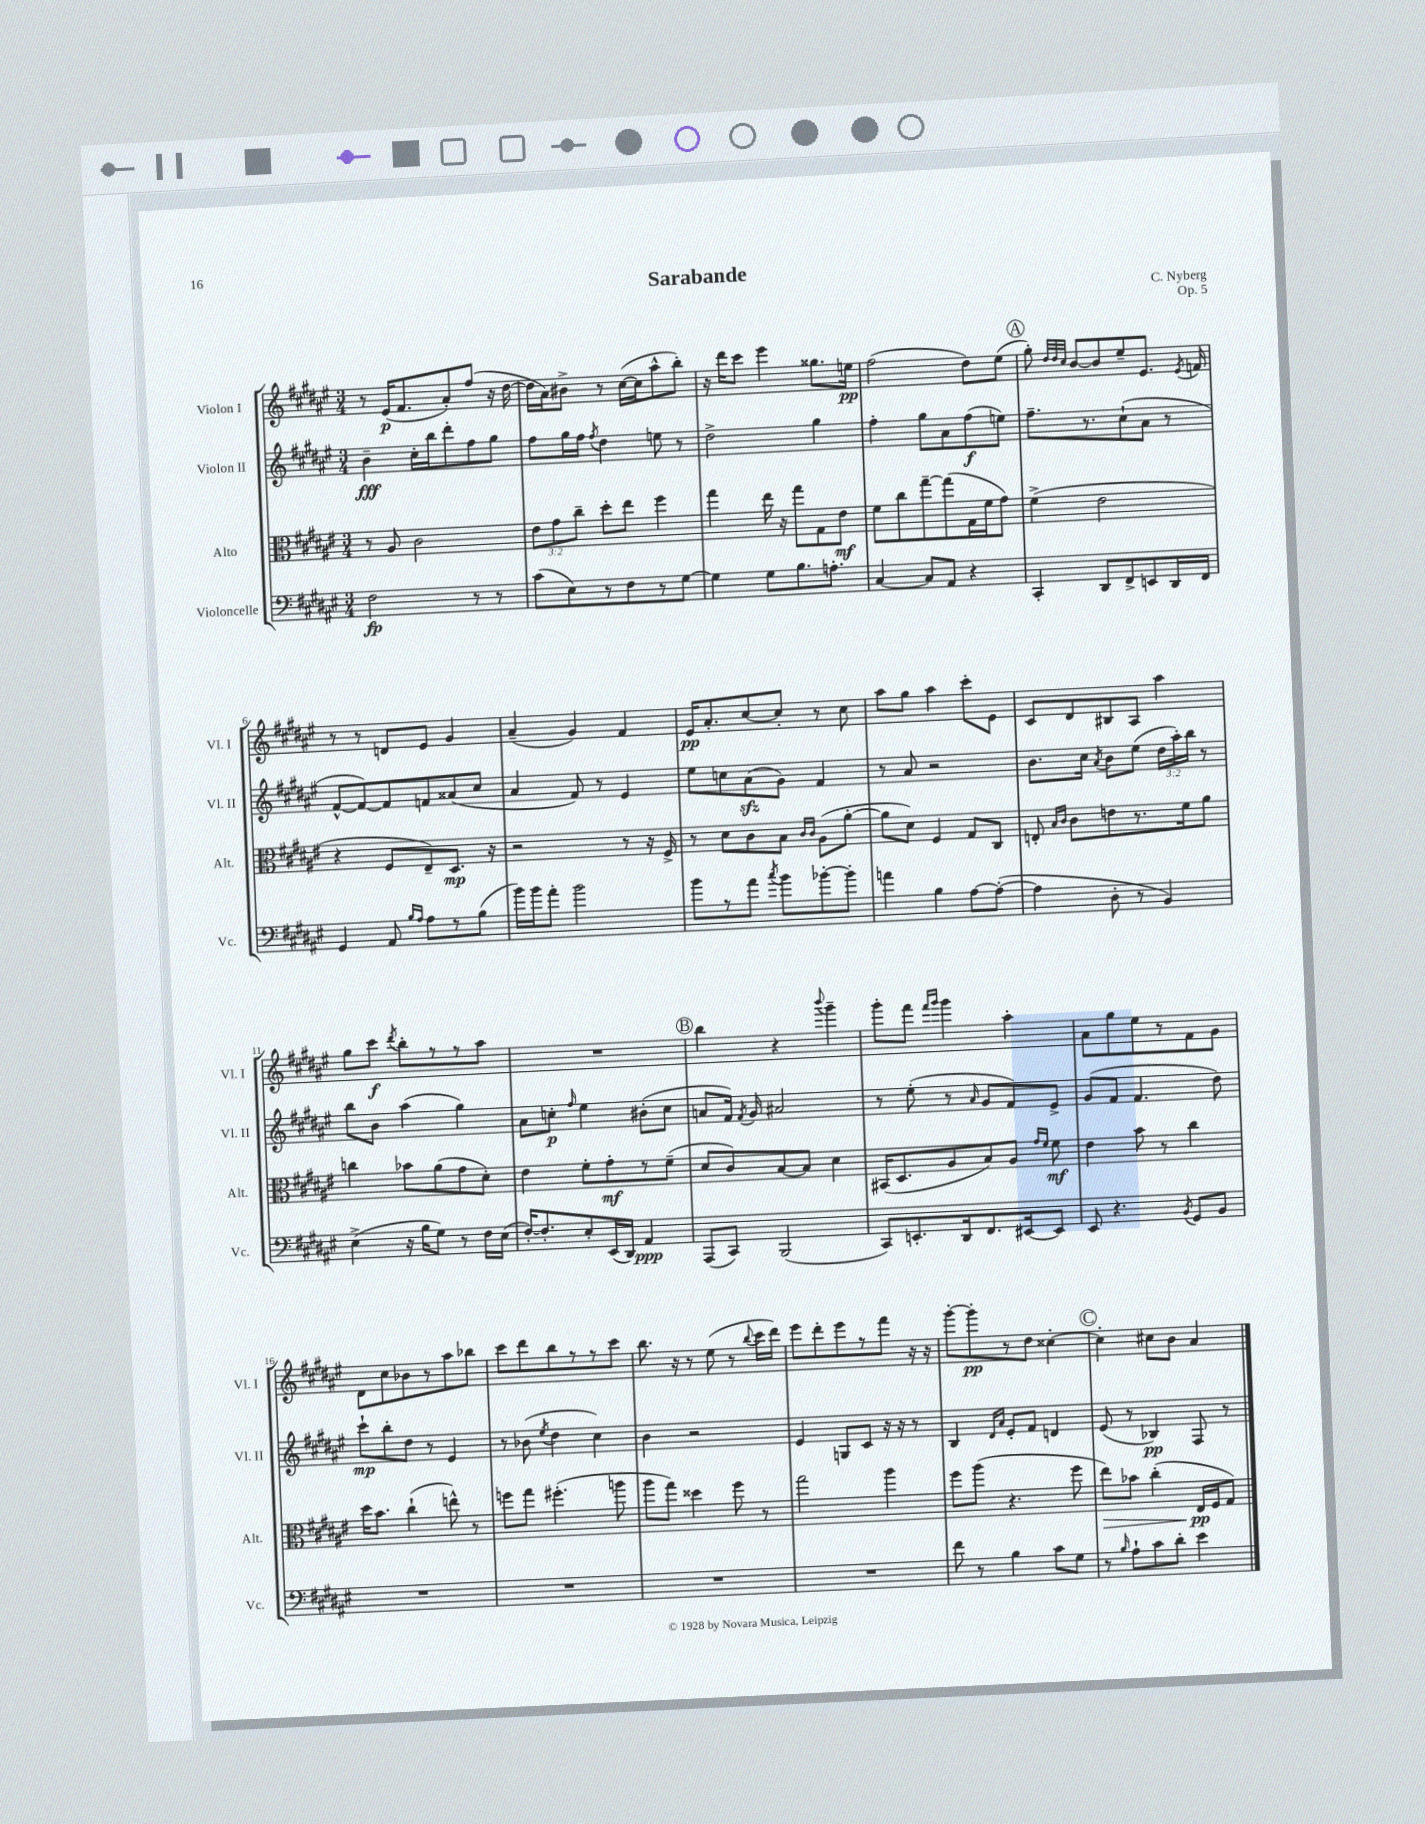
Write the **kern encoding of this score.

**kern	**kern	**kern	**kern
*staff4	*staff3	*staff2	*staff1
*clefF4	*clefC3	*clefG2	*clefG2
*k[f#c#g#d#a#e#]	*k[f#c#g#d#a#e#]	*k[f#c#g#d#a#e#]	*k[f#c#g#d#a#e#]
*M3/4	*M3/4	*M3/4	*M3/4
2F#\	8r	4b~\	8r
.	8A#/	.	(16e#/LK
.	.	.	8.f#/
.	2c#\	16cc#'\LL	.
.	.	16bb\J	.
.	.	8ddd#'\	8a#'/)
8r	.	8ff#\	(8ff#/J
8r	.	8gg#\J	16r
.	.	.	[16dd#\
=	=	=	=
(8c#\L	12e#\L	8ff#\L	16dd#\]LL
.	.	.	16a#\J)
.	12g#\	.	.
8E#\)	.	16gg#\L	8b#^\J
.	12cc#~\J	.	.
.	.	16ff#\JJ	.
.	.	8qff#/	.
8r	8dd#'\L	4dd#\	8r
8F#\	8ee#\J	.	([16cc#\LL
.	.	.	16cc#\]J
8r	4ff#\	8ee\	8aa#^^\
[8G#\J	.	8r	8bb'\J)
=	=	=	=
4G#\]	4gg#\	2dd#^\	16r
.	.	.	16ddd#\LK
.	.	.	8ccc#\J
8G#\L	16ee#\	.	4eee#\
.	16r	.	.
8.B\	8gg#\L	.	.
.	8G#\	4gg#\	8.gg##\L
8.A'\J	.	.	.
.	8e#\J	.	.
.	.	.	16ee\Jk
=	=	=	=
[4C#/	8f#\L	4ff#'\	(2ff#\
.	8cc#\	.	.
8C#/]L	[8gg#~\	8gg#\L	.
8AA#/J	(8gg#\]	8a#\	.
4r	16G#\L	(8ff#\	8dd#\L)
.	16f#\J	.	.
.	8g#\J)	8ee\J)	(8ee#\J
=	=	=	=
4CC#'/	(4f#^\	8.ff#~\L	8gg#'\)
.	.	.	32qqdd#/LLL
.	.	.	32qqdd#/
.	.	.	32qqcc#/JJJ
.	.	.	[8b/L
.	.	8.r	.
8DD#/L	2e#\	.	8b/]
8FF#^/	.	(8cc#`\	8ee#~/
8EE/	.	8a#\J	8.e#/J
16DD#/L	.	8r	.
.	.	.	8qe#/
16FF#/JJ	.	.	16f/
=	=	=	=
4GG#/	4r	[8f#^^/L	8r
.	.	8f#/_)	8r
8AA#/	8F#/L	8f#/]	8d/L
16qqB/LL	.	.	.
16qqA#/JJ	.	.	.
8A#\L	8E#~/)	8f/	8e#/J
8r	8.D#/J	(8a##/	4g#/
(8B\J	.	8cc#/J	.
.	16r	.	.
=	=	=	=
16b\LL)	2r	4a#/	(4a#~/
16b\J	.	.	.
8a#'\J	.	.	.
2b\	.	8f#/)	4g#/)
.	.	8r	.
.	8r	4e#/	4f#/
.	16r	.	.
.	16F#^/	.	.
=	=	=	=
8b\L	8r	8ee#\L	16e#/LK
.	.	.	8.a#'/
8r	8d#\L	8cc\	.
8a#\J	8c#\	(8a#\	[8cc#/
8qcc#/	.	.	.
8b\L	8B\J	8g#\J)	8cc#'/]J
.	16qqc#/LL	.	.
.	16qqc#/JJ	.	.
[8b-'\	(8A#\L	4f#/	8r
8b-'\]J	[8a#'\J	.	8cc#\
=	=	=	=
4a\	8a#\]L	8r	8aa#\L
.	8d#\J)	8a#/	8gg#\J
4B\	4F#/	2r	4aa#\
[8A#\L	8G#/L	.	8ccc#'\L
(8A#'\_J	8C#/J	.	8e#\J
=	=	=	=
4A#\]	8E'/	8.b\L	8c#/L
.	16qqB/LL	.	.
.	16qqc#/JJ	.	.
.	8c#\L	.	8d#/
.	.	16cc#\Jk	.
.	.	8qa#/	.
8D#'\	8e\	8b\L	8B#/
8r	8.r	(8ee#\J	8A#/J
4BB/)	.	24dd#\LL	4aa#\
.	.	24aa#'\)	.
.	16f#\k	.	.
.	.	24bb\JJ	.
.	8a#\J	8r	.
=	=	=	=
(4E#^\	4cc\	8bb\L	8gg#\L
.	.	8b\J	8ccc#\J
.	.	.	8qddd#/
16r	8b-\L	(4aa#\	8bb'\L
16B\LK	.	.	.
8G#\J)	(8a#\	.	8r
8r	8g#\	4gg#\)	8r
16F#\LL	8d#'\J)	.	8aa#\J
(16E#\JJ	.	.	.
=	=	=	=
[16F#'/LK)	4e#\	8a#\L	2.r
8.F#'/]	.	.	.
.	.	8cc'\J	.
.	.	16qqff#/	.
8E#'/	8f#'\L	4ee#\	.
(16EE#/L	8g#'\	.	.
16DD#/JJ)	.	.	.
4AA#/	8r	(8b#'\L	.
.	(8f#~\J	8cc\J	.
=	=	=	=
(8AAA#/L	8d#/L	8a/L	4bb\
8CC#/J)	8c#/)	16f#/Jk)	.
.	.	8qf#/	.
.	.	16g#/	.
(2BBB/	[8B/	2a#/	4r
.	8B/]J	.	.
.	.	.	8qqbbb/
.	4d#\	.	4ggg#~\
=	=	=	=
8CC#/L)	(16BB#/LK	8r	8ggg#'\L
.	8.D#/	.	.
8.EE'/	.	(8ee#'\	8fff#\J
.	.	.	16qqfff#/LL
.	.	.	16qqggg#/JJ
.	8A#/	8r	4ggg#\
16DD#/k	.	.	.
.	.	16qqa#/	.
8.FF#/	8B/)	8g#/L	.
.	8A#/J	8f#/)	4aa#'\
[16EE#/k	.	.	.
.	16qqg#/LL	.	.
.	16qqf#/JJ	.	.
8EE#/]J	8f#\	8e#^/J	.
=	=	=	=
8EE#/	4e#\	(8g#/L	8a#\L
4.r	.	8f#/J	8gg#\
.	8b\	4.f#/	8ee#\
.	8r	.	8r
8qBB/	.	.	.
8GG#/L	4cc#\	.	8f#\
8BB/J	.	8dd#\)	8g#\J
=	=	=	=
2.r	16dd#\LK	8ccc#`\L	8d#\L
.	8.b\J	.	.
.	.	8bb'\	8cc#\
.	(4cc#`\	8dd#\J	8b-\
.	.	8r	8r
.	8ee^^\)	4e#/	8aa#\
.	8r	.	8bb-\J
=	=	=	=
2.r	8ff\L	8r	8ccc#\L
.	8gg#\J	(8b-\	8ddd#\
.	.	8qee#/	.
.	(4.ff#'\	4dd#\	8bb\
.	.	.	8r
.	.	4cc#\)	8r
.	8aa\	.	8ccc#\J
=	=	=	=
2.r	8aa#\L	4b\	8.bb\
.	8gg#\J)	.	.
.	.	.	16r
.	4dd##\	2r	8r
.	.	.	(8ee#\
.	8ff#\	.	8r
.	.	.	8qqbb/
.	8r	.	16ccc#\LL
.	.	.	16ddd#\JJ)
=	=	=	=
2.r	2gg#\	4e#/	8eee#\L
.	.	.	8ddd#'\
.	.	8G/L	8eee#\
.	.	8c#/J	8r
.	4aa#\	16r	8fff#\J
.	.	16r	.
.	.	8r	16r
.	.	.	16r
=	=	=	=
8f#\	8ff#\L	4B/	[8ggg#'\L
8r	(8aa#\J	.	8ggg#'\]
.	.	16qqd#/LL	.
.	.	16qqa#/JJ	.
4B\	4.r	8e#'/L	8r
.	.	8f#/J	8dd#\J
8c#\L	.	4d/	[4cc##'\
8G#\J	8ff#\	.	.
=	=	=	=
8r	8ee#\L)	(8e#/	4cc##'\]
16qqB/	.	.	.
8A#`\L	8b-\J	8r	.
8c#\	(4cc#'\	4B-/)	8cc#\L
8d#'\J	.	.	8b\J
4e#\	16E#/LL	8F#/	4a#/
.	16F#/J	.	.
.	8G#/J)	8r	.
==	==	==	==
*-	*-	*-	*-
